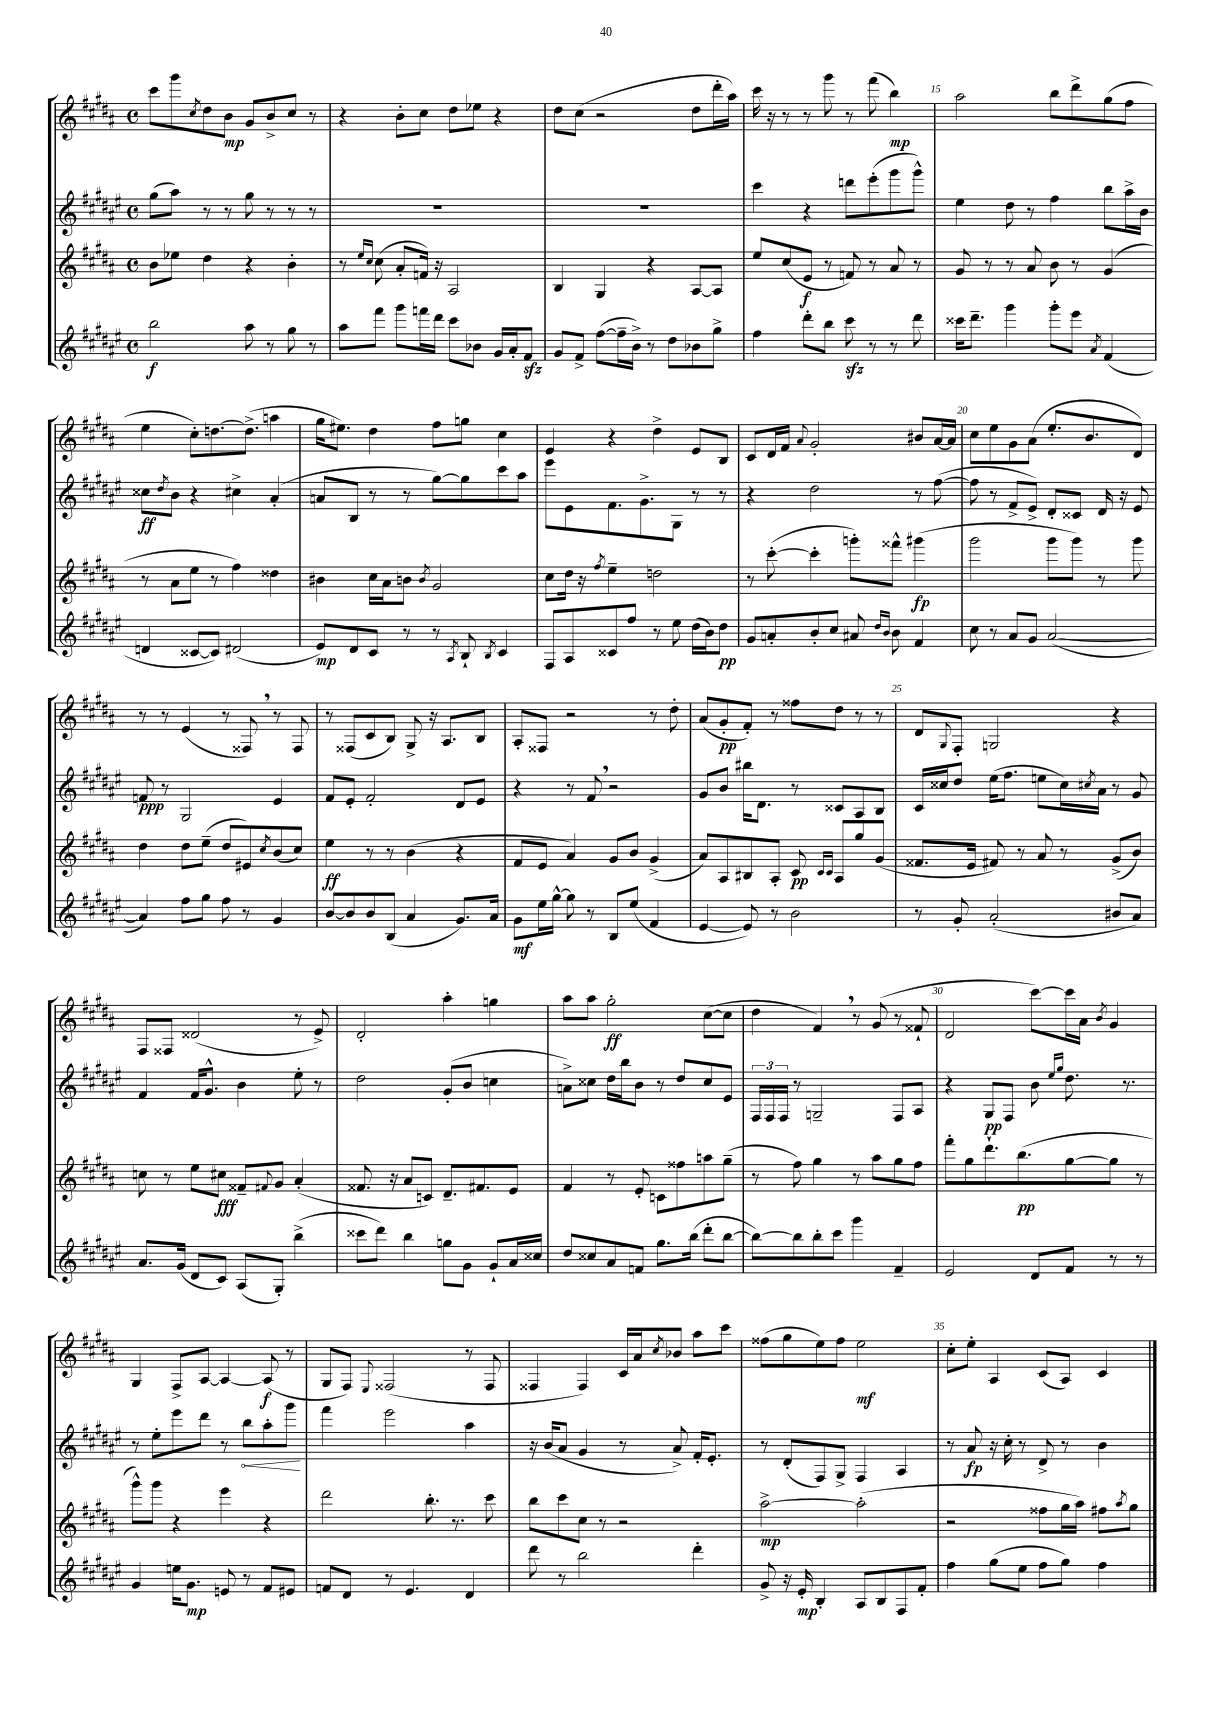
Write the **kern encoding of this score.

**kern	**dynam	**kern	**dynam	**kern	**dynam	**kern	**dynam
*part4	*part4	*part3	*part3	*part2	*part2	*part1	*part1
*staff4	*staff4	*staff3	*staff3	*staff2	*staff2	*staff1	*staff1
*clefG2	*	*clefG2	*	*clefG2	*	*clefG2	*
*k[f#c#g#d#a#e#]	*	*k[f#c#g#d#a#]	*	*k[f#c#g#d#a#e#]	*	*k[f#c#g#d#a#]	*
*M4/4	*	*M4/4	*	*M4/4	*	*M4/4	*
*met(c)	*	*met(c)	*	*met(c)	*	*met(c)	*
=11	=11	=11	=11	=11	=11	=11	=11
2bb\	f	8b\L	.	(8gg#\L	.	8ccc#\L	.
.	.	8ee-X\J	.	8aa#\J)	.	8ggg#\	.
.	.	.	.	.	.	8qcc#/	.
.	.	4dd#\	.	8r	.	8dd#\	.
.	.	.	.	8r	.	8b\J	mp
8aa#\	.	4r	.	8gg#\	.	8g#/L	.
8r	.	.	.	8r	.	8b^/	.
8gg#\	.	4b'\	.	8r	.	8cc#/J	.
8r	.	.	.	8r	.	8r	.
=12	=12	=12	=12	=12	=12	=12	=12
8aa#\L	.	8r	.	1r	.	4r	.
.	.	16qqee/LL	.	.	.	.	.
.	.	16qqcc#/JJ	.	.	.	.	.
8fff#\J	.	(8cc#\	.	.	.	.	.
8ggg#\L	.	8a#'/L	.	.	.	8b'\L	.
16fffn\L	.	16fn/Jk)	.	.	.	8cc#\J	.
16ddd#\JJ	.	16r	.	.	.	.	.
8ccc#\L	.	2A#/	.	.	.	8dd#\L	.
8b-X\J	.	.	.	.	.	8ee-X\J	.
16g#/LL	.	.	.	.	.	4r	.
16a#'/J	.	.	.	.	.	.	.
8f#zz/J	.	.	.	.	.	.	.
=13	=13	=13	=13	=13	=13	=13	=13
8g#/L	.	4B/	.	1r	.	8dd#\L	.
8f#^/J	.	.	.	.	.	(8cc#\J	.
([8ff#\L	.	4G#/	.	.	.	2r	.
16ff#~\L]	.	.	.	.	.	.	.
16b^\JJ)	.	.	.	.	.	.	.
8r	.	4r	.	.	.	.	.
8dd#\L	.	.	.	.	.	.	.
8b-X\	.	[8A#/L	.	.	.	8dd#\L	.
8gg#^\J	.	8A#/J]	.	.	.	16ddd#'\L	.
.	.	.	.	.	.	16aa#\JJ)	.
=14	=14	=14	=14	=14	=14	=14	=14
4ff#\	.	8ee/L	.	4ccc#\	.	16ccc#\	.
.	.	.	.	.	.	16r	.
.	.	(8cc#/	.	.	.	8r	.
8ddd#'\L	.	8e/J	f	4r	.	8r	.
8bb\J	.	8r	.	.	.	8ggg#\	.
8ccc#zz\	.	8fn/)	.	8dddn\L	.	8r	.
8r	.	8r	.	(8eee#'\	.	(8fff#\	.
8r	.	8a#/	.	8ggg#\	.	4bb\)	mp
8ddd#\	.	8r	.	8ggg#^^\J)	.	.	.
=15	=15	=15	=15	=15	=15	=15	=15
16ccc##X\KL	.	8g#/	.	4ee#\	.	2aa#\	.
8.ddd#~\J	.	.	.	.	.	.	.
.	.	8r	.	.	.	.	.
4ggg#\	.	8r	.	8dd#\	.	.	.
.	.	8a#/	.	8r	.	.	.
8ggg#'\L	.	8b\	.	4ff#\	.	8bb\L	.
8eee#\J	.	8r	.	.	.	8ddd#^\	.
8qa#/	.	.	.	.	.	.	.
(4f#/	.	(4g#/	.	8bb\L	.	(8gg#\	.
.	.	.	.	16aa#^\L	.	8ff#\J	.
.	.	.	.	16b\JJ	.	.	.
!!LO:LB:g=z
=16	=16	=16	=16	=16	=16	=16	=16
4dn/	.	8r	.	8cc##X\L	ff	4ee\	.
.	.	.	.	8qdd#/	.	.	.
.	.	8a#\L	.	8b\J	.	.	.
[8c##X/L	.	8ee\J	.	4r	.	8cc#'\L)	.
8c##/J])	.	8r	.	.	.	[8.ddn\	.
(2d#X/	.	4ff#\)	.	4cc#X^\	.	.	.
.	.	.	.	.	.	(8.dd^\J]	.
.	.	4dd##X\	.	(4a#'/	.	4aan\	.
=17	=17	=17	=17	=17	=17	=17	=17
8e#/L)	mp	4b#X\	.	8an/L	.	16gg#\KL	.
.	.	.	.	.	.	8.ee#X\J)	.
8d#/	.	.	.	8B/J	.	.	.
8c#/J	.	16cc#\LL	.	8r	.	4dd#\	.
.	.	16a#\J	.	.	.	.	.
8r	.	8bn\J	.	8r	.	.	.
.	.	8qb/	.	.	.	.	.
8r	.	2g#/	.	[8gg#\L)	.	8ff#\L	.
8qA#/	.	.	.	.	.	.	.
8B`/	.	.	.	8gg#\]	.	8ggn\J	.
8qB/	.	.	.	.	.	.	.
4c#/	.	.	.	8ccc#\	.	4cc#\	.
.	.	.	.	8aa#\J	.	.	.
=18	=18	=18	=18	=18	=18	=18	=18
8F#/L	.	8cc#\L	.	8eee#\L	.	4e/	.
8A#/	.	16dd#\Jk	.	8e#\	.	.	.
.	.	16r	.	.	.	.	.
.	.	8qff#/	.	.	.	.	.
8c##X/	.	4ee~\	.	8.f#\	.	4r	.
8ff#/J	.	.	.	.	.	.	.
.	.	.	.	8.g#^\	.	.	.
8r	.	2ddn\	.	.	.	4dd#^\	.
8ee#\	.	.	.	8G#\J	.	.	.
(16dd#\LL	.	.	.	8r	.	8e/L	.
16b\J)	.	.	.	.	.	.	.
8dd#\J	pp	.	.	8r	.	8B/J	.
=19	=19	=19	=19	=19	=19	=19	=19
8g#/L	.	8r	.	4r	.	8c#/L	.
8an'/	.	([8ccc#'\	.	.	.	16d#/L	.
.	.	.	.	.	.	16f#/JJ	.
.	.	.	.	.	.	8qqa#/	.
8b'/	.	4ccc#'\]	.	2dd#\	.	2g#'/	.
8cc#/J	.	.	.	.	.	.	.
8a#X/	.	8gggn'\L)	.	.	.	.	.
16qqdd#/LL	.	.	.	.	.	.	.
16qqb/JJ	.	.	.	.	.	.	.
8b\	.	8fff##X^^\J	.	.	.	.	.
4f#/	.	(4ggg#X\	fp	8r	.	8b#X/L	.
.	.	.	.	([8ff#\	.	[16a#/L	.
.	.	.	.	.	.	16a#/JJ]	.
=20	=20	=20	=20	=20	=20	=20	=20
8cc#\	.	2ggg#\	.	8ff#\]	.	8cc#\L	.
8r	.	.	.	8r	.	8ee\	.
8a#/L	.	.	.	8f#^/L	.	8g#\	.
8g#/J	.	.	.	8e#^/J)	.	(8a#\J	.
([2a#/	.	8ggg#\L	.	8d#'/L	.	8.ee'/L	.
.	.	8ggg#\J)	.	8c##X/J	.	.	.
.	.	.	.	.	.	8.b/	.
.	.	8r	.	16d#/	.	.	.
.	.	.	.	16r	.	.	.
.	.	8ggg#\	.	8e#/	.	8d#/J)	.
!!LO:LB:g=z
=21	=21	=21	=21	=21	=21	=21	=21
4a#/])	.	4dd#\	.	8fn/	ppp	8r	.
.	.	.	.	8r	.	8r	.
8ff#\L	.	8dd#\L	.	2G#/	.	(4e/	.
8gg#\J	.	(8ee~\J	.	.	.	.	.
8ff#\	.	8dd#/L	.	.	.	8r	.
8r	.	8e#X/)	.	.	.	8F##X,/)	.
.	.	8qcc#/	.	.	.	.	.
4g#/	.	(8b/	.	4e#/	.	8r	.
.	.	8cc#/J)	.	.	.	8F##/	.
=22	=22	=22	=22	=22	=22	=22	=22
[8b/L	.	4ee\	ff	8f#/L	.	8r	.
8b/]	.	.	.	8e#'/J	.	(8F##X/L	.
8b/	.	8r	.	2f#'/	.	8c#/	.
(8B/J	.	8r	.	.	.	8B/J)	.
4a#/	.	(4b\	.	.	.	8G#^/	.
.	.	.	.	.	.	16r	.
.	.	.	.	.	.	8.A#/L	.
8.g#/L)	.	4r	.	8d#/L	.	.	.
.	.	.	.	8e#/J	.	8B/J	.
16a#/Jk	.	.	.	.	.	.	.
=23	=23	=23	=23	=23	=23	=23	=23
8g#\L	mf	8f#/L	.	4r	.	8A#'/L	.
16ee#\L	.	8e/J	.	.	.	8F##X/J	.
[16gg#^^\JJ	.	.	.	.	.	.	.
8gg#\]	.	4a#/)	.	8r	.	2r	.
8r	.	.	.	8f#,/	.	.	.
8B/L	.	8g#/L	.	2r	.	.	.
(8ee#/J	.	8b/J	.	.	.	.	.
4f#/	.	(4g#^/	.	.	.	8r	.
.	.	.	.	.	.	8dd#'\	.
=24	=24	=24	=24	=24	=24	=24	=24
[4e#/	.	8a#/L)	.	8g#/L	.	(8a#/L	.
.	.	8A#/	.	8b/J	.	8g#'/	pp
8e#/])	.	8B#X/	.	16bb#X\KL	.	8f#'/J)	.
.	.	.	.	8.d#\J	.	.	.
8r	.	8A#'/J	.	.	.	8r	.
2b\	.	8c#/	pp	8r	.	8ff##X\L	.
.	.	16qqc#/LL	.	.	.	.	.
.	.	16qqc#/JJ	.	.	.	.	.
.	.	8A#/L	.	8c##X/L	.	8dd#\J	.
.	.	8gg#/	.	8A#/	.	8r	.
.	.	(8g#/J	.	8B/J	.	8r	.
=25	=25	=25	=25	=25	=25	=25	=25
8r	.	8.f##X/L	.	16c#/LL	.	8d#/L	.
.	.	.	.	16cc##X/J	.	.	.
.	.	.	.	.	.	8qqG#/	.
8g#'/	.	.	.	8dd#/J	.	8F#'/J	.
.	.	16e/Jk	.	.	.	.	.
(2a#'/	.	8f#X/)	.	(16ee#\KL	.	2Gn/	.
.	.	.	.	8.ff#\J	.	.	.
.	.	8r	.	.	.	.	.
.	.	8a#/	.	8een\L	.	.	.
.	.	8r	.	16cc##\L)	.	.	.
.	.	.	.	8qcc#X/	.	.	.
.	.	.	.	16a#\JJ	.	.	.
8b#X/L	.	(8g#^/L	.	8r	.	4r	.
8a#/J)	.	8b/J)	.	8g#/	.	.	.
!!LO:LB:g=z
=26	=26	=26	=26	=26	=26	=26	=26
8.a#/L	.	8ccn\	.	4f#/	.	8F#/L	.
.	.	8r	.	.	.	8F##X/J	.
(16g#/Jk	.	.	.	.	.	.	.
8d#/L	.	8ee\L	.	16f#/KL	.	(2d##X/	.
.	.	.	.	8.g#^^/J	.	.	.
8c#/J)	.	8cc#X\J	fff	.	.	.	.
(8A#/L	.	8f##X~/L	.	4b\	.	.	.
.	.	8qqf#X/	.	.	.	.	.
8G#'/J)	.	8g#/J	.	.	.	.	.
(4bb^\	.	(4a#'/	.	8ee#'\	.	8r	.
.	.	.	.	8r	.	8e^/)	.
=27	=27	=27	=27	=27	=27	=27	=27
8ccc##X\L	.	8.f##X/	.	2dd#\	.	2d#'/	.
8ddd#\J)	.	.	.	.	.	.	.
.	.	16r	.	.	.	.	.
4bb\	.	8a#/L	.	.	.	.	.
.	.	8cn/J)	.	.	.	.	.
8ggn\L	.	8.d#~/L	.	(8g#'/L	.	4aa#'\	.
8g#\J	.	.	.	8b/J	.	.	.
.	.	8.f#X/	.	.	.	.	.
8g#`/L	.	.	.	4ccn\	.	4ggn\	.
16a#/L	.	8e/J	.	.	.	.	.
16cc##X/JJ	.	.	.	.	.	.	.
=28	=28	=28	=28	=28	=28	=28	=28
8dd#/L	.	4f#/	.	8an^\L)	.	8aa#\L	.
8cc##X/	.	.	.	8cc##X\J	.	8aa#\J	.
8a#/	.	8r	.	16dd#\LL	.	2gg#'\	ff
.	.	.	.	16bb\J	.	.	.
8fn/J	.	8e'/	.	8b\J	.	.	.
8.gg#\L	.	8cn\L	.	8r	.	.	.
.	.	8ff##X\	.	8dd#/L	.	.	.
(16bb\Jk	.	.	.	.	.	.	.
8ddd#'\L	.	8aan\	.	8cc##/	.	([8cc#\L	.
[8bb\J	.	(8gg#~\J	.	8e#/J	.	8cc#\J]	.
=29	=29	=29	=29	=29	=29	=29	=29
8bb\L_)	.	8r	.	24F#/LL	.	4dd#\	.
.	.	.	.	24F#/	.	.	.
.	.	.	.	24F#/JJ	.	.	.
8bb\]	.	8ff#\)	.	8r	.	.	.
8bb'\	.	4gg#\	.	2Gn~/	.	4f#,/)	.
8ccc#\J	.	.	.	.	.	.	.
4ggg#\	.	8r	.	.	.	8r	.
.	.	8aa#\L	.	.	.	(8g#/	.
4f#~/	.	8gg#\	.	8F#/L	.	8r	.
.	.	8ff#\J	.	8A#/J	.	8f##X`/	.
=30	=30	=30	=30	=30	=30	=30	=30
2e#/	.	8fff#'\L	.	4r	.	2d#/	.
.	.	8gg#\	.	.	.	.	.
.	.	8.ddd#`\	.	8G#/L	pp	.	.
.	.	.	.	8F#/J	.	.	.
.	.	(8.bb\	pp	.	.	.	.
8d#/L	.	.	.	8b\	.	[8ccc#\L)	.
.	.	.	.	16qqee#/LL	.	.	.
.	.	.	.	16qqgg#/JJ	.	.	.
8f#/J	.	[8gg#\	.	8.dd#\	.	16ccc#\L]	.
.	.	.	.	.	.	16a#\JJ	.
.	.	.	.	.	.	8qb/	.
8r	.	8gg#\J]	.	.	.	4g#/	.
.	.	.	.	8.r	.	.	.
8r	.	8r	.	.	.	.	.
!!LO:LB:g=z
=31	=31	=31	=31	=31	=31	=31	=31
4g#/	.	8ggg#^^\L)	.	8r	.	4G#/	.
.	.	8ggg#\J	.	8ee#'\L	.	.	.
16een\KL	.	4r	.	8eee#\	.	8F#^/L	.
8.g#\J	mp	.	.	.	.	.	.
.	.	.	.	8ddd#\J	.	[8A#/J	.
8en/	.	4eee\	.	8r	.	4A#/_	.
!	!	!	!	!	!LO:HP:b	!	!
8r	.	.	.	8bb\L	<	.	.
8f#/L	.	4r	.	8aa#'\	.	(8A#/]	f
8e#X/J	.	.	.	8ggg#\J	.	8r	.
.	.	.	.	.	[	.	.
=32	=32	=32	=32	=32	=32	=32	=32
8fn/L	.	2ddd#\	.	4fff#\	.	8G#/L	.
8d#/J	.	.	.	.	.	8F#/J)	.
.	.	.	.	.	.	8qqE/	.
8r	.	.	.	2eee#\	.	(2F##X/	.
4.e#/	.	.	.	.	.	.	.
.	.	8.bb'\	.	.	.	.	.
.	.	8.r	.	.	.	.	.
4d#/	.	.	.	4aa#\	.	8r	.
.	.	8ccc#\	.	.	.	8F##/	.
=33	=33	=33	=33	=33	=33	=33	=33
8ddd#\	.	8bb\L	.	16r	.	4F##X/	.
.	.	.	.	(16b/KL	.	.	.
8r	.	8ccc#\	.	8a#/J	.	.	.
2bb\	.	8cc#\J	.	4g#/	.	4F##/)	.
.	.	8r	.	.	.	.	.
.	.	2r	.	8r	.	16c#/LL	.
.	.	.	.	.	.	16a#/J	.
.	.	.	.	.	.	8qcc#/	.
.	.	.	.	8a#^/)	.	8b-X/J	.
4ddd#'\	.	.	.	16f#'/KL	.	8aa#\L	.
.	.	.	.	8.e#'/J	.	.	.
.	.	.	.	.	.	8ccc#\J	.
=34	=34	=34	=34	=34	=34	=34	=34
8g#^/	.	[2aa#^\	mp	8r	.	(8ff##X\L	.
16r	.	.	.	(8d#'/L	.	8gg#\	.
16e#'/	mp	.	.	.	.	.	.
4B'/	.	.	.	8F#/)	.	8ee\)	.
.	.	.	.	8G#^/J	.	8ff##\J	.
8A#/L	.	(2aa#'\]	.	4F#/	.	2ee\	mf
8B/	.	.	.	.	.	.	.
8F#/	.	.	.	4A#/	.	.	.
8f#'/J	.	.	.	.	.	.	.
=35	=35	=35	=35	=35	=35	=35	=35
4ff#\	.	2r	.	8r	.	8cc#'\L	.
.	.	.	.	8a#/	fp	8ee'\J	.
(8gg#\L	.	.	.	16r	.	4A#/	.
.	.	.	.	16cc#'\	.	.	.
8ee#\J	.	.	.	8r	.	.	.
8ff#\L	.	8ff##X\L	.	8d#^/	.	(8c#/L	.
8gg#\J)	.	16gg#\L	.	8r	.	8A#/J)	.
.	.	16aa#\JJ)	.	.	.	.	.
4ff#\	.	8ff#X\L	.	4b\	.	4c#/	.
.	.	8qaa#/	.	.	.	.	.
.	.	8gg#\J	.	.	.	.	.
==	==	==	==	==	==	==	==
*-	*-	*-	*-	*-	*-	*-	*-
